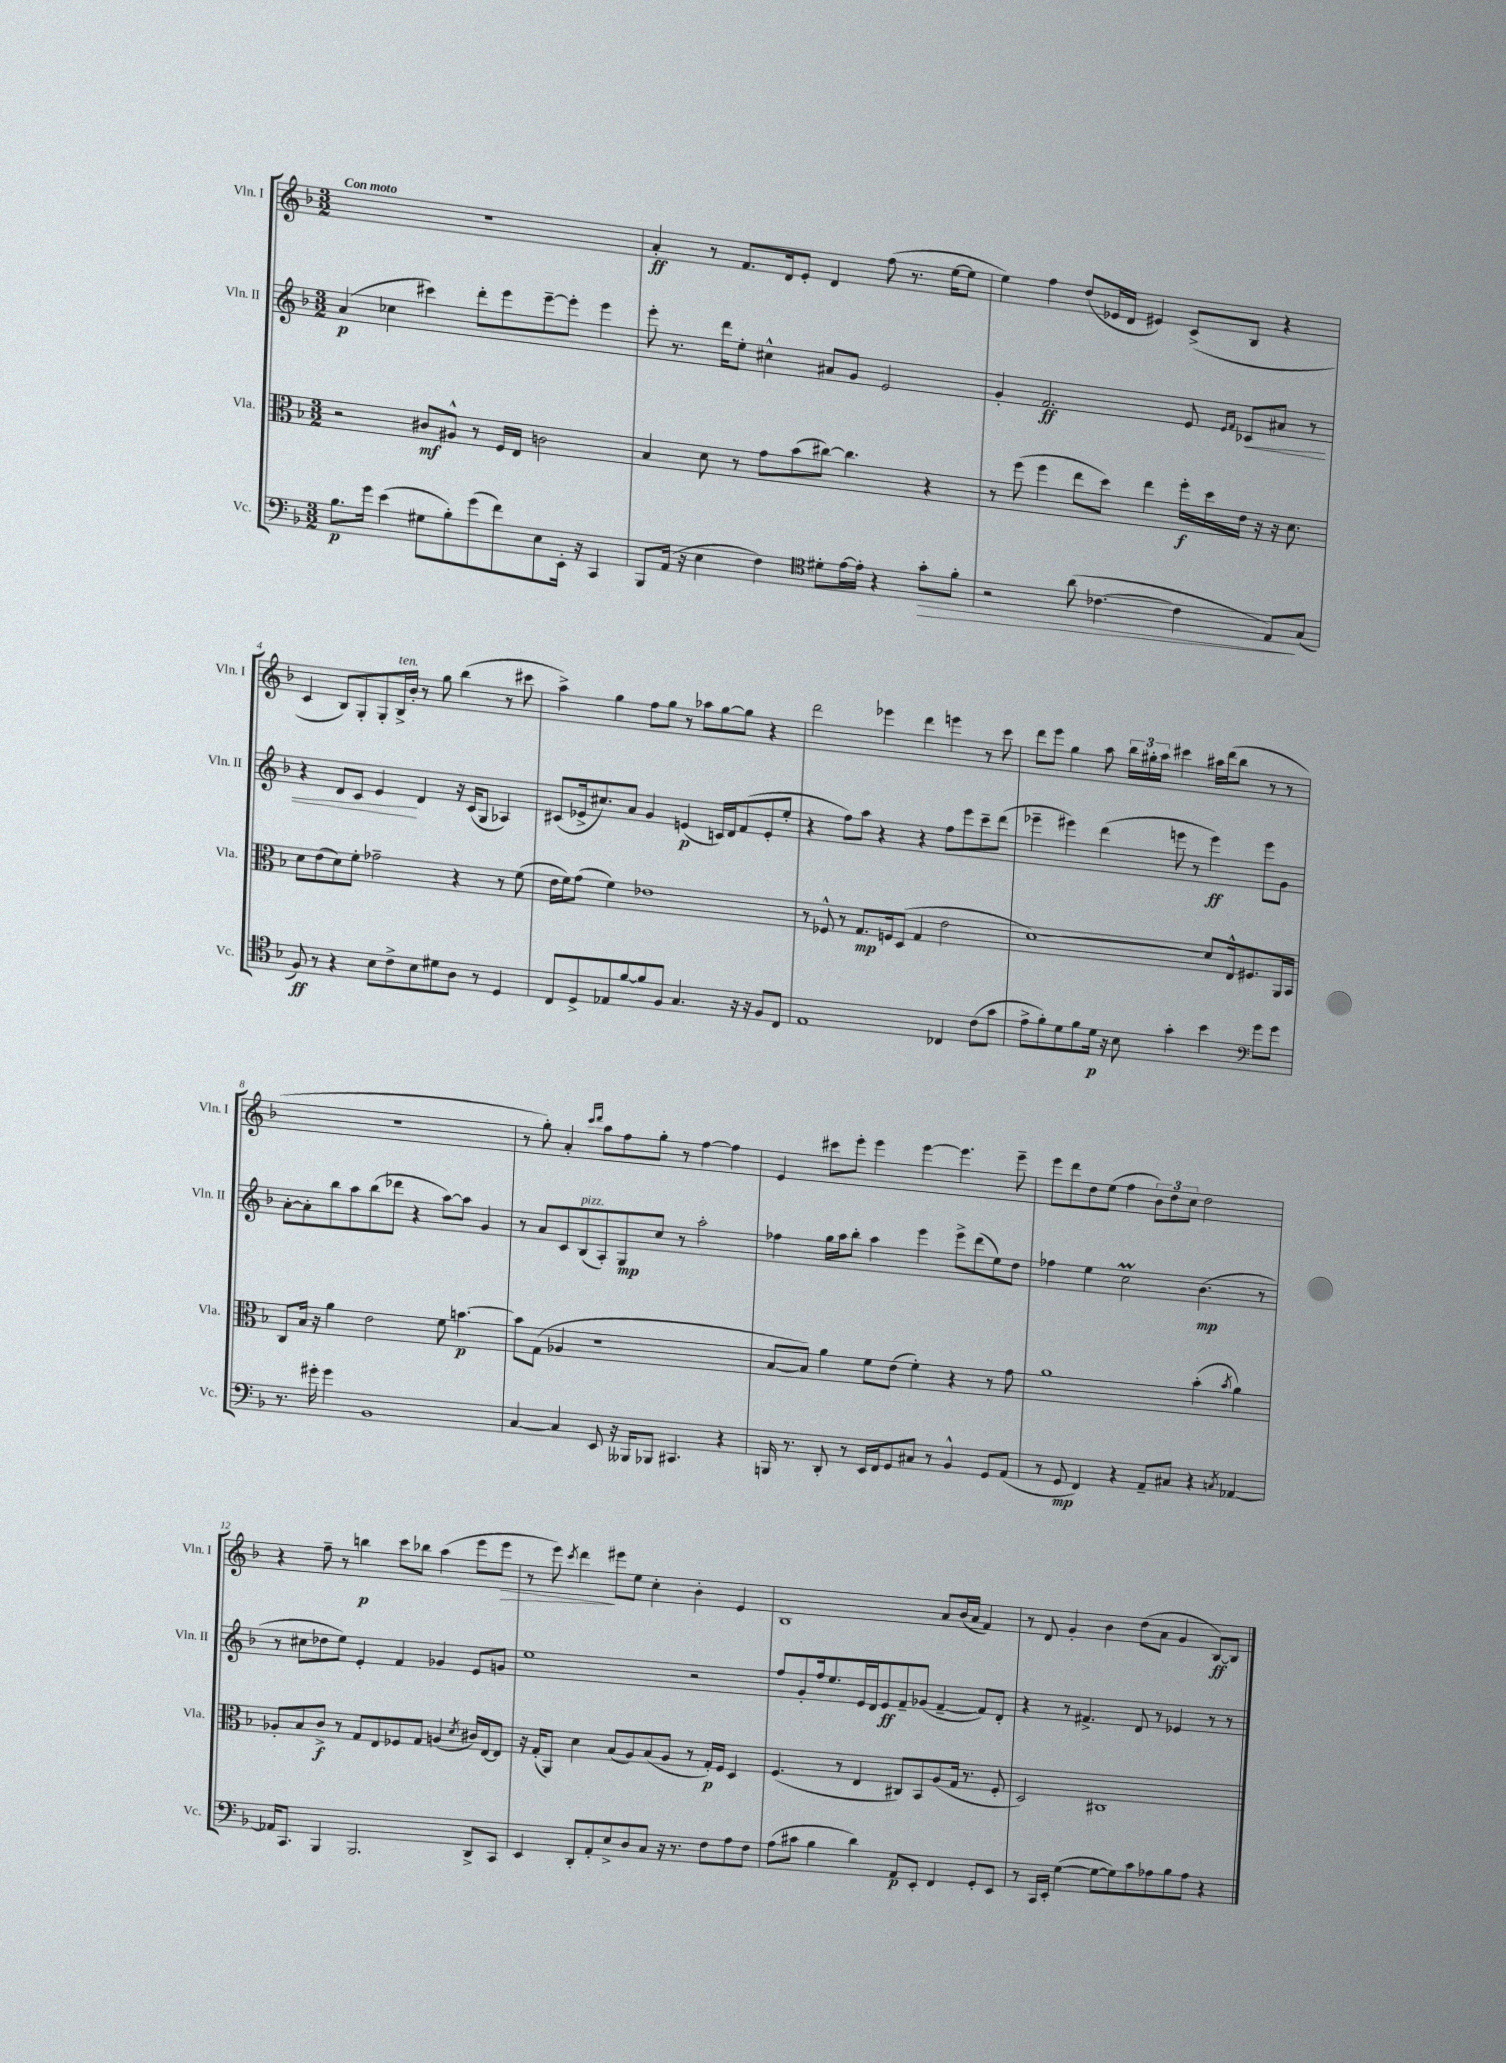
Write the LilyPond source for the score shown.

<<
\new StaffGroup <<
\new Staff = "s0" \with { instrumentName = "Vln. I" shortInstrumentName = "Vln. I" } {
    \clef treble \key f \major \numericTimeSignature \time 3/2 \tempo "Con moto"
    \autoBeamOff R1. |
    a'4-.\ff r8 f'8.[ d'16 e'8]-. d'4 f''8( r8. e''16[~ e''8] |
    e''4) f''4 d''8[( ees'16 d'16] eis'4) c'8[->( bes8] r4 |
    c'4 bes8[) g8-. g8-. bes16->^\markup { \italic "ten." } bes'16]-. r8 g''8 bes''4( r8 cis'''8 |
    a''4->) g''4 f''8[ g''8] r8 aes''8[ g''8~ g''8] r4 |
    d'''2 ees'''4 d'''4 e'''4 r8 c'''8 |
    d'''8[ e'''8] g''4 a''8 \tuplet 3/2 { bes''16[ gis''16-. a''16] } cis'''4 ais''16[ d'''16( bes''8] r8 r8 |
    R1. |
    r8 g''8-.) a'4-. \grace { c'''16[ d'''16] } a''8[ f''8 g''8]-. r8 f''4~ f''4 |
    e'4 cis'''8[ e'''8]-. e'''4 e'''4~ e'''4. e'''8-- |
    e'''8[ d'''8 d''8 e''8]( f''4 \tuplet 3/2 { bes'8[) d''8 c''8] } d''2 |
    r4 f''8-- r8 b''4\p c'''8[ bes''8] a''4( e'''8[ e'''8]\> |
    r8 e'''8) \acciaccatura { c'''8 } d'''4\! eis'''8[ e''8] c''4-. bes'4-. e'4 |
    bes1 a'8[ bes'16( a'16] f'4) |
    r8 d'8 g'4-. bes'4 d''8[( a'8] g'4 bes8[~\ff) bes8] \bar "|." |
}
\new Staff = "s1" \with { instrumentName = "Vln. II" shortInstrumentName = "Vln. II" } {
    \clef treble \key f \major \numericTimeSignature \time 3/2
    \autoBeamOff a'4\p( ces''4 cis'''4) d'''8[-. e'''8 e'''8~-- e'''8]-. e'''4 |
    e'''8-. r8. d'''16[ e''8]-. cis''4-^ ais'8[ g'8] e'2 |
    g'4-. f'2.\ff e'8 \grace { e'16[ f'16] } ces'8[\< ais'8] r8 |
    r4 d'8[ c'8] e'4\! d'4 r16 c'16[( g8] aes4) |
    cis'8[( ees'16-> cis''8.) a'8] g'4 e'4\p( c'16[) d'16 f'8( e'8-. e''8]-. |
    r4 f''8[) a''8] r4 r4 f''8[ e'''8 c'''8-- d'''8]( |
    ees'''4-- eis'''4) d'''4( e'''8 r8 e'''4\ff) e'''8[ g'8] |
    a'8[~-. a'8-. bes''8 a''8 bes''8( des'''8] r4 a''8[~) a''8] g'4 |
    r8 a'8[ c'8 bes8^\markup { \italic "pizz." }( a8-.) g8\mp c''8] r8 a''2-. |
    fes''4 g''16[ a''16 bes''8]-. a''4 e'''4 e'''8[-> d'''8( e''8) d''8] |
    fes''4 e''4 c''2\prall bes'4.\mp( r8 |
    r8 cis''8[ des''8 e''8]) e'4-. f'4 ges'4 e'8[ g'8] |
    e''1 r2 |
    f''8[ g'8-. f''16 e''8. e'16 d'16 e'8\ff f'8-- ges'8]( f'4~-- f'8[) d'8]-. |
    r4 r8 fis'4.-> d'8 r8 ees'4 r8 r8 \bar "|." |
}
\new Staff = "s2" \with { instrumentName = "Vla." shortInstrumentName = "Vla." } {
    \clef alto \key f \major \numericTimeSignature \time 3/2
    \autoBeamOff r2 cis'8[\mf ais8]-^ r8 f16[ e16] c'2 |
    bes4 d'8 r8 g'8[ bes'8( cis''8]~) cis''4. r4 |
    r8 f''8( f''4 e''8[ d''8]) e''4 f''16[-.\f d''16 e'16] r16 r16 d'8. |
    d'8[ e'8( d'8) f'8]-. ges'2-- r4 r8 f'8( |
    e'16[ f'16) g'8]( f'4) ees'1 |
    r8 fes8-^ r8 g8.[\mp f16 d8]( g4 e'2 |
    d'1~) d'8[ e16-^ fis8. a,16 bes,16] |
    c8[ bes16] r16 a'4 e'2 f'8 b'4.~\p |
    b'8[ g8]( aes4 r1 |
    bes8[~ bes8]) a'4 f'8[ e'8]( f'4-.) r4 r8 g'8 |
    a'1 bes'4-.( \acciaccatura { bes'8 } a'4) |
    aes8[-. bes8 c'8]->\f r8 g8[ e8 fes8 g8] a4( \acciaccatura { d'8 } cis'16[) e16~ e8] |
    r16 g16[-.( a,8]) d'4 bes8[( a8) bes8( a8] r8 g16[-.\p) f16] d4 |
    f4.( r8 e4 cis8[) bes,8 a8( g16] r8. f8-. |
    d2) cis1 \bar "|." |
}
\new Staff = "s3" \with { instrumentName = "Vc." shortInstrumentName = "Vc." } {
    \clef bass \key f \major \numericTimeSignature \time 3/2
    \autoBeamOff bes8.[\p g'16] e'4( gis8[ bes8-.) g'8( f'8) e8 e,16]-. r16 c,4 |
    bes,,8[ a,16]( r16 e4 f4) \clef tenor dis'8[-. e'16~ e'16]-. r4 g'8[-.\> f'8]-. |
    r2 a'8( ces'4.~ ces'4 e8[\!) g8]( |
    f8\ff) r8 r4 bes8[ c'8-> bes8 dis'8 a8] r8 d4 |
    c8[ d8-> ees8 f'8~ f'8 f8] g4. r16 r16 f8[ c8] |
    e1 ces4 c'8[( g'8] |
    e'8[-> f'8-.) d'8 f'8 d'16]\p r16 bes8 g'4-. bes'4 \clef bass g'8[ g'8] |
    r8. gis'16-. gis'4 bes,1 |
    c4~ c4 e,8 r16 beses,,16[ bes,,8] cis,4. r4 |
    b,,16 r8. d,8-. r8 e,16[ f,16 g,8 cis8] r8 bes,4-^ g,8[ a,8]( |
    r8 g,8\mp f,4) r4 a,8[-- cis8] r4 \acciaccatura { c8 } aes,4~ |
    aes,16[ c,8.] bes,,4 bes,,2. d,8[-> c,8] |
    e,4 d,8[-. a,8-. e8-> d8 c8] r16 r8. f8[ a8 f8] |
    a8[( cis'8] bes4 d'4) a,8[\p e,8]-. f,4 g,8[-. e,8] |
    r8 c,16[ e,16]-. g4~( g8[~ g8) c'8 aes8 bes8 aes8] r4 \bar "|." |
}
>>
>>
